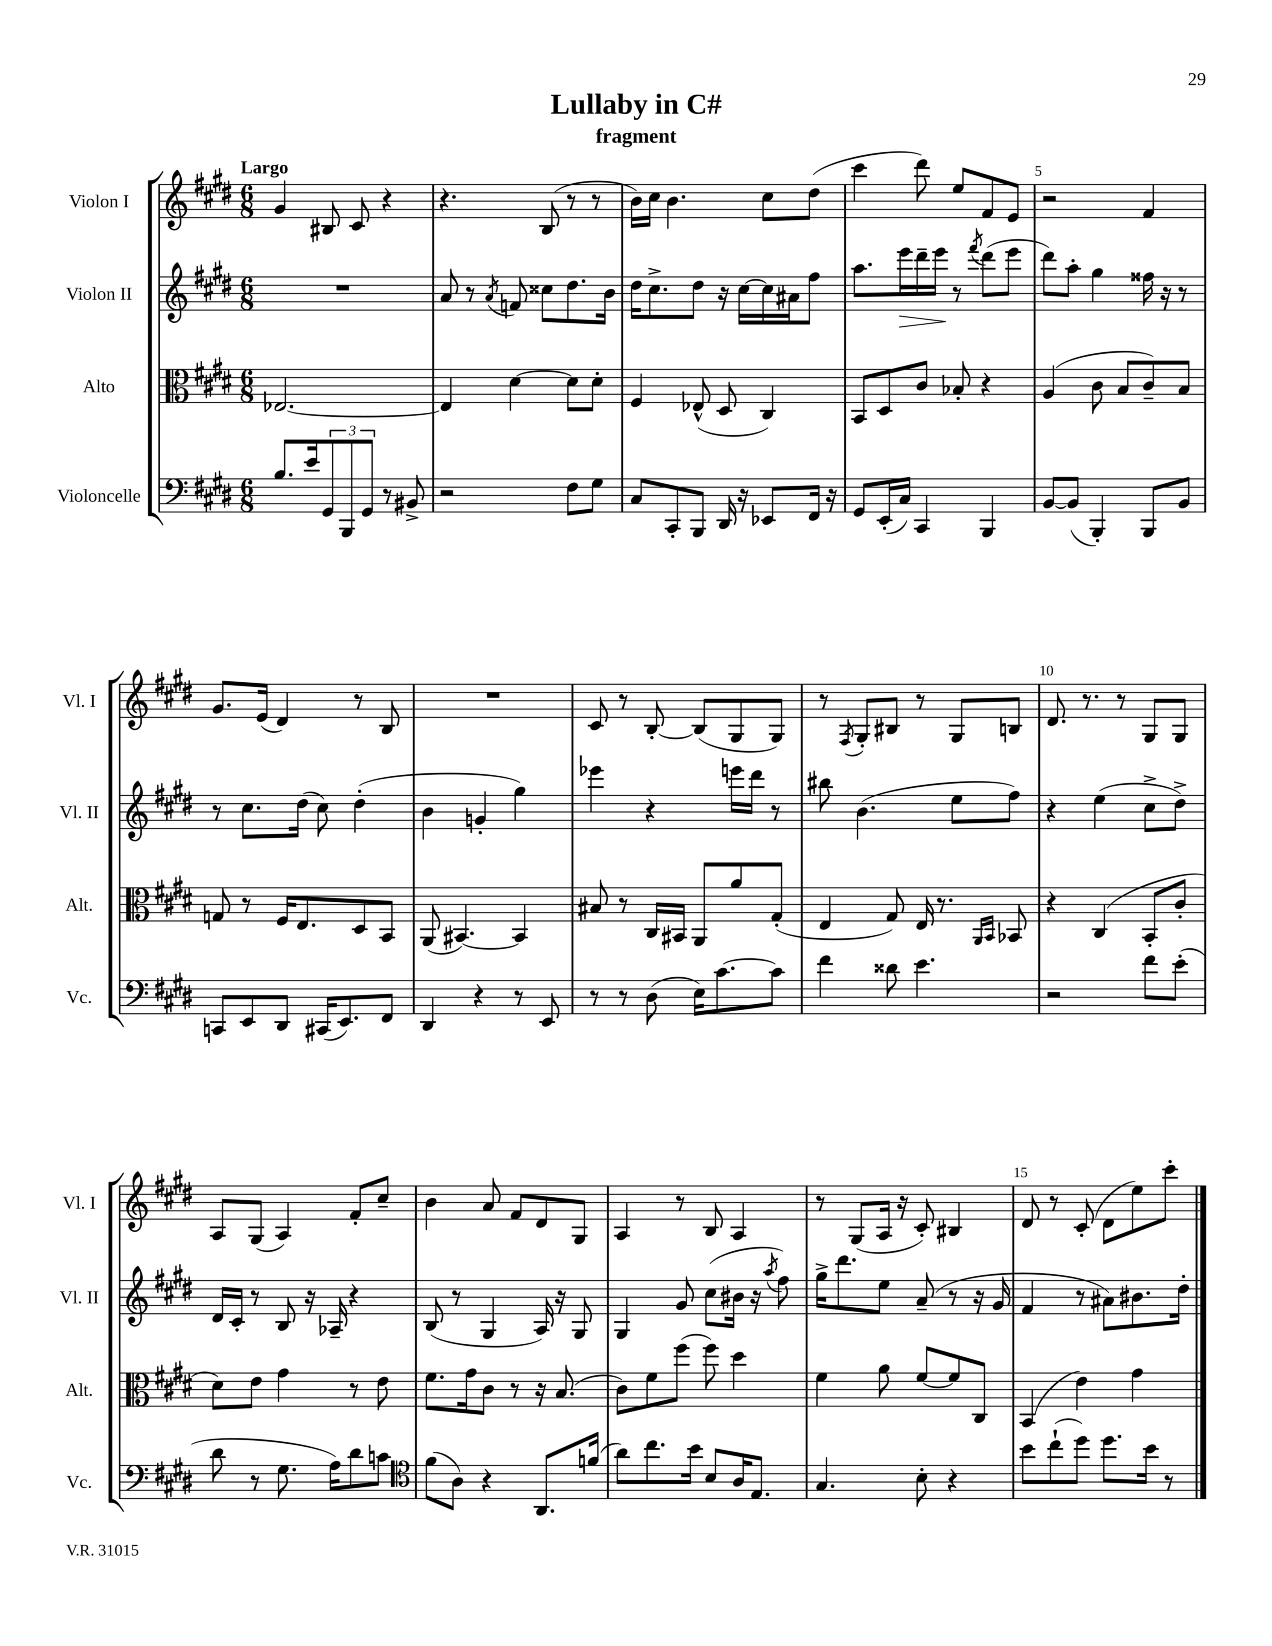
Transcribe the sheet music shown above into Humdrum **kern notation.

**kern	**kern	**kern	**kern
*staff4	*staff3	*staff2	*staff1
*clefF4	*clefC3	*clefG2	*clefG2
*k[f#c#g#d#]	*k[f#c#g#d#]	*k[f#c#g#d#]	*k[f#c#g#d#]
*M6/8	*M6/8	*M6/8	*M6/8
8.B	[2.E-	2.r	4g#
16e	.	.	.
12GG#	.	.	8B#
12BBB	.	.	.
.	.	.	8c#
12GG#	.	.	.
8r	.	.	4r
8BB#^	.	.	.
=	=	=	=
2r	4E-]	8a	4.r
.	.	8r	.
.	.	8qa	.
.	[4d#	8f	.
.	.	8cc##	(8B
8F#	8d#]	8.dd#	8r
8G#	8d#'	.	8r
.	.	16b	.
=	=	=	=
8C#	4F#	16dd#	16b)
.	.	8.cc#^	16cc#
8CC#'	.	.	4.b
8BBB	(8E-^^	8dd#	.
16DD#	8D#	16r	.
16r	.	[16cc#	.
8EE-	4C#)	16cc#]	8cc#
.	.	16a#	.
16FF#	.	8ff#	(8dd#
16r	.	.	.
=	=	=	=
8GG#	8BB	8.aa	4ccc#
(16EE'	8D#	.	.
16C#)	.	16eee	.
4CC#	8c#	16ddd#~	8ddd#)
.	.	16eee	.
.	8B-'	8r	8ee
.	.	8qfff#	.
4BBB	4r	(8ddd#	8f#
.	.	8eee	8e
=	=	=	=
[8BB	(4A	8ddd#)	2r
(8BB]	.	8aa'	.
4BBB')	8c#	4gg#	.
.	8B	.	.
8BBB	8c#~)	16ff##	4f#
.	.	16r	.
8BB	8B	8r	.
=	=	=	=
8CC	8G	8r	8.g#
8EE	8r	8.cc#	.
.	.	.	(16e
8DD#	16F#	.	4d#)
.	8.E	(16dd#	.
(16CC#	.	8cc#)	.
8.EE)	.	.	.
.	8D#	(4dd#'	8r
8FF#	8BB	.	8B
=	=	=	=
4DD#	(8AA	4b	2.r
.	[4.BB#)	.	.
4r	.	4g'	.
8r	4BB#]	4gg#)	.
8EE	.	.	.
=	=	=	=
8r	8B#	4eee-	8c#
8r	8r	.	8r
(8D#	16C#	4r	[8B'
.	16BB#	.	.
16E)	8AA	.	(8B]
[8.c#	.	.	.
.	8a	16eee	8G#
.	.	16ddd#	.
8c#]	(8G#'	8r	8G#)
=	=	=	=
4f#	4E	8bb#	8r
.	.	.	8qF#
.	.	(4.b	8G#'
8d##	8G#)	.	8B#
4.e	16E	.	8r
.	8.r	.	.
.	.	8ee	8G#
.	16qqAA	.	.
.	16qqBB	.	.
.	8BB-	8ff#)	8B
=	=	=	=
2r	4r	4r	8.d#
.	.	.	8.r
.	(4C#	(4ee	.
.	.	.	8r
8f#	8BB'	8cc#^	8G#
(8e'	8c#'	8dd#^)	8G#
=	=	=	=
8d#	8d#)	16d#	8A
.	.	16c#'	.
8r	8e	8r	(8G#
8.G#	4g#	8B	4A)
.	.	16r	.
16A)	.	16A-~	.
8d#	8r	4r	8f#'
8c	8e	.	8cc#~
=	=	=	=
*clefC4	*	*	*
(8f#	8.f#	(8B	4b
8A)	.	8r	.
.	16g#	.	.
4r	8c#	4G#	8a
.	8r	.	8f#
8.AA	16r	16A)	8d#
.	(8.B	16r	.
.	.	8G#	8G#
(16f	.	.	.
=	=	=	=
8a)	8c#)	4G#	4A
8.cc#	8f#	.	.
.	(8ff#	8g#	8r
16b	.	.	.
8B	8ff#)	(8cc#	8B
16A	4dd#	16b#	4A
8.E	.	16r	.
.	.	8qaa	.
.	.	8ff#)	.
=	=	=	=
4.G#	4f#	16gg#^	8r
.	.	8.ddd#	.
.	.	.	(8G#
.	8a	8ee	16A
.	.	.	16r
8B'	[8f#	(8a~	8c#')
4r	8f#]	8r	4B#
.	8C#	16r	.
.	.	16g#	.
=	=	=	=
8b	(4BB	4f#	8d#
(8cc#`	.	.	8r
8dd#)	4e)	8r	(8c#'
8.dd#	.	8a#)	8d#
.	4g#	8.b#	8ee)
16b	.	.	.
8r	.	.	8ccc#'
.	.	16dd#'	.
==	==	==	==
*-	*-	*-	*-
